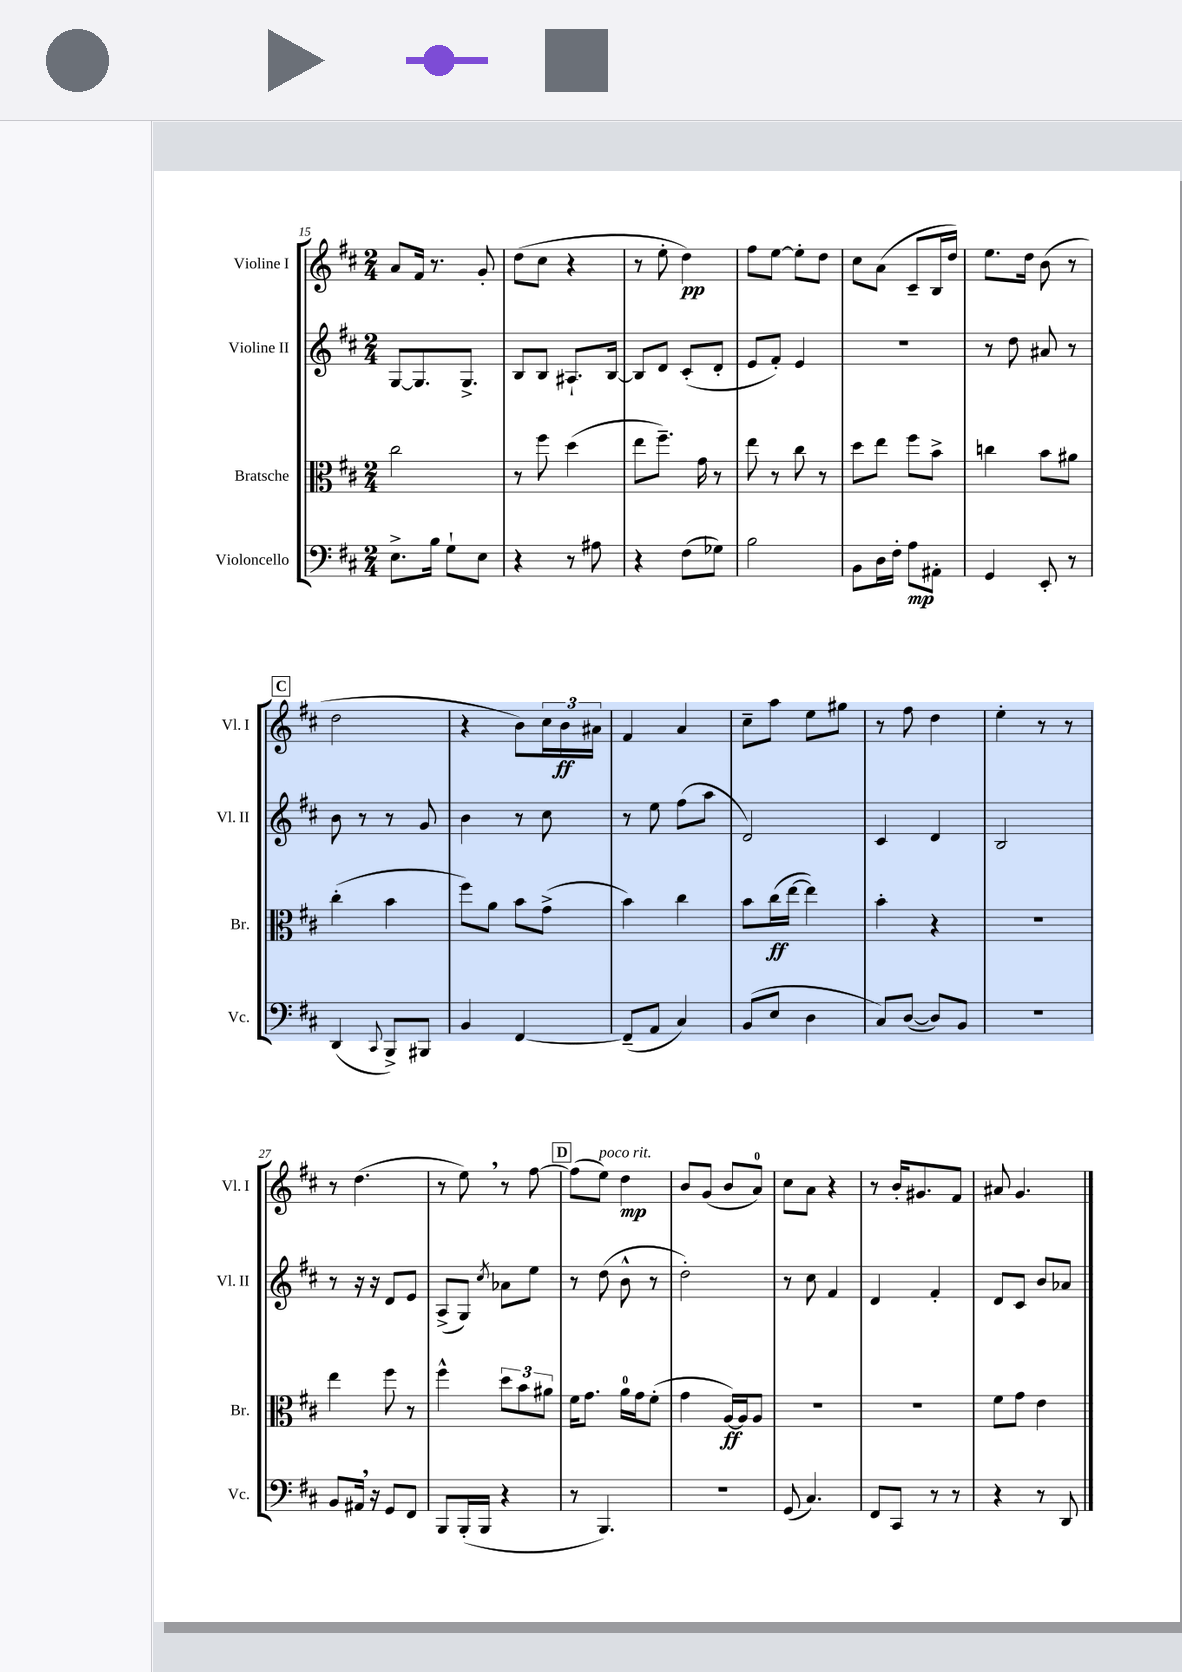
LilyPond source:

<<
\new StaffGroup <<
\new Staff = "s0" \with { instrumentName = "Violine I" shortInstrumentName = "Vl. I" } {
    \clef treble \key d \major \numericTimeSignature \time 2/4
    a'8 fis'16 r8. g'8-. |
    d''8( cis''8 r4 |
    r8 e''8-. d''4\pp) |
    fis''8 e''8~ e''8-. d''8 |
    cis''8 a'8( cis'8-- b16 d''16) |
    e''8. d''16 b'8( r8 |
    \mark \markup { \box "C" } d''2 |
    r4 b'8) \tuplet 3/2 { cis''16 b'16\ff ais'16 } |
    fis'4 a'4 |
    cis''8-- a''8 e''8 gis''8 |
    r8 fis''8 d''4 |
    e''4-. r8 r8 |
    r8 d''4.( |
    r8 e''8) \breathe r8 fis''8~ |
    \mark \markup { \box "D" } fis''8( e''8^\markup { \italic "poco rit." }) d''4\mp |
    b'8 g'8( b'8 a'8-0) |
    cis''8 a'8 r4 |
    r8 b'16-. gis'8. fis'8 |
    ais'8 g'4. \bar "|." |
}
\new Staff = "s1" \with { instrumentName = "Violine II" shortInstrumentName = "Vl. II" } {
    \clef treble \key d \major \numericTimeSignature \time 2/4
    g8~ g8. g8.-> |
    b8 b8 ais8.-! b16~ |
    b8 d'8 cis'8-.( d'8-. |
    e'8 fis'8-.) e'4 |
    R2 |
    r8 d''8 ais'8 r8 |
    \mark \markup { \box "C" } b'8 r8 r8 g'8 |
    b'4 r8 cis''8 |
    r8 e''8 fis''8( a''8 |
    d'2) |
    cis'4 d'4 |
    b2 |
    r8 r16 r16 d'8 e'8 |
    a8->( g8) \acciaccatura { cis''8 } aes'8 e''8 |
    \mark \markup { \box "D" } r8 d''8( b'8-^ r8 |
    d''2-.) |
    r8 cis''8 fis'4 |
    d'4 fis'4-. |
    d'8 cis'8 b'8 aes'8 \bar "|." |
}
\new Staff = "s2" \with { instrumentName = "Bratsche" shortInstrumentName = "Br." } {
    \clef alto \key d \major \numericTimeSignature \time 2/4
    cis''2 |
    r8 fis''8 d''4( |
    e''8 fis''8.--) g'16 r8 |
    e''8 r8 cis''8 r8 |
    d''8 e''8 fis''8 b'8-> |
    c''4 b'8 ais'8 |
    \mark \markup { \box "C" } cis''4-.( b'4 |
    fis''8) a'8 b'8 g'8->( |
    b'4) cis''4 |
    b'8 cis''16\ff( e''16~ e''4) |
    b'4-. r4 |
    R2 |
    e''4 fis''8 r8 |
    fis''4-^ \tuplet 3/2 { d''8 b'8 ais'8 } |
    \mark \markup { \box "D" } fis'16 g'8. a'16-0 g'16 fis'8-.( |
    g'4 a16~\ff) a16 a8 |
    R2 |
    R2 |
    fis'8 g'8 e'4 \bar "|." |
}
\new Staff = "s3" \with { instrumentName = "Violoncello" shortInstrumentName = "Vc." } {
    \clef bass \key d \major \numericTimeSignature \time 2/4
    e8.-> b16 g8-! e8 |
    r4 r8 ais8 |
    r4 fis8( ges8) |
    b2 |
    b,8 d16 fis16-. a8\mp ais,8-. |
    g,4 e,8-. r8 |
    \mark \markup { \box "C" } d,4( \appoggiatura { cis,8 } b,,8->) bis,,8 |
    b,4 fis,4~ |
    fis,8--( a,8 cis4) |
    b,8( e8 d4 |
    cis8) d8~( d8) b,8 |
    R2 |
    b,8 ais,16 \breathe r16 g,8 fis,8 |
    b,,8 b,,16-.( b,,16 r4 |
    \mark \markup { \box "D" } r8 b,,4.) |
    r2 |
    g,8( cis4.) |
    fis,8 cis,8 r8 r8 |
    r4 r8 d,8 \bar "|." |
}
>>
>>
\layout { \context { \Score currentBarNumber = #15 } }
